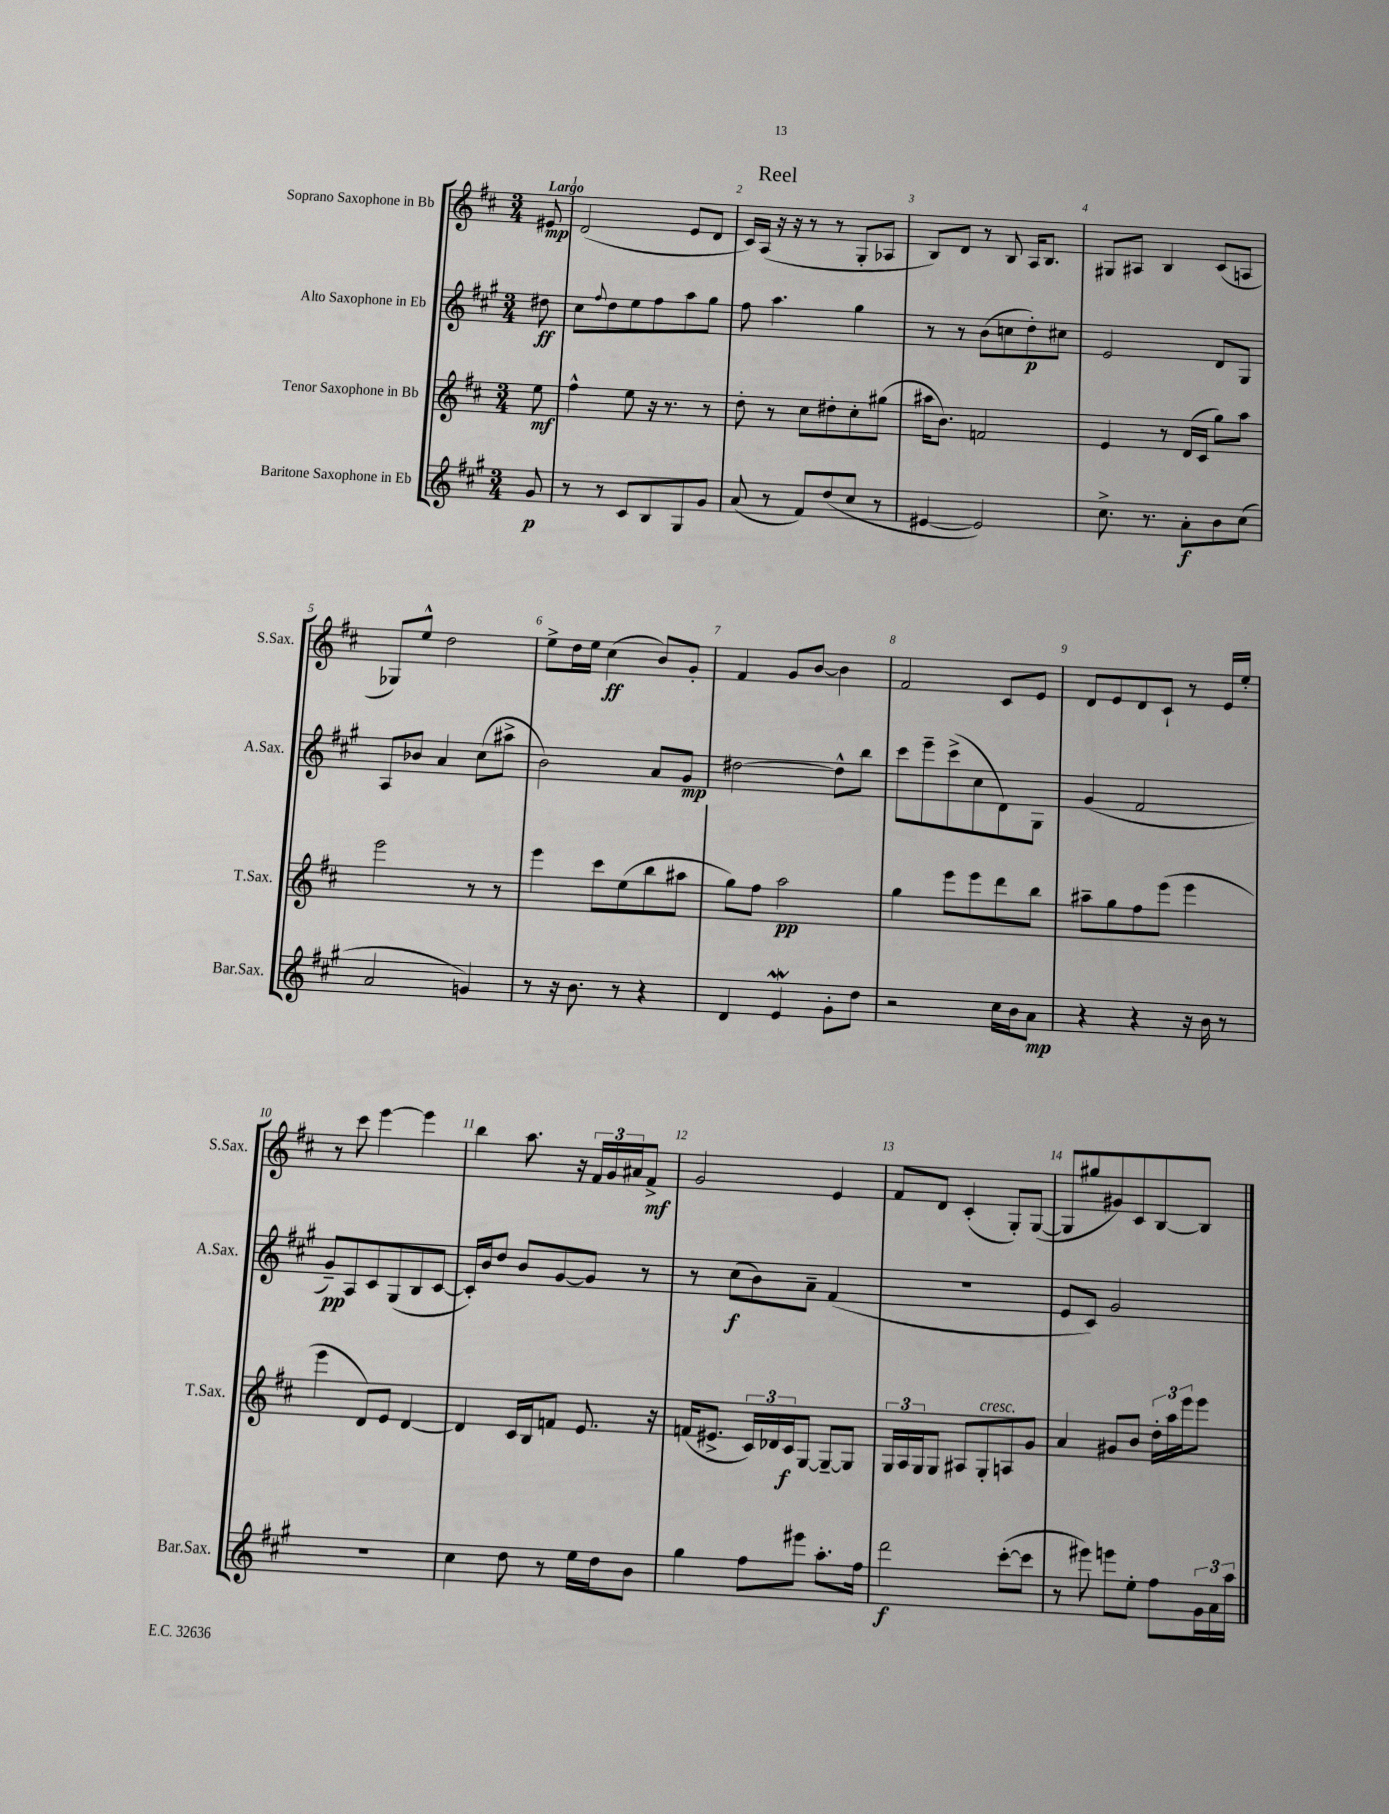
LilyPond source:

\header { title = "Reel" }
<<
\new StaffGroup <<
\new Staff = "s0" \with { instrumentName = "Soprano Saxophone in Bb" shortInstrumentName = "S.Sax." } {
    \clef treble \key d \major \numericTimeSignature \time 3/4 \partial 8 \tempo "Largo"
    eis'8\mp |
    d'2( e'8 d'8 |
    cis'16) a16( r16 r16 r8 r8 g8-. aes8 |
    b8) d'8 r8 b8 a16 b8. |
    gis8 ais8 b4 cis'8( a8 |
    ges8) e''8-^ d''2 |
    e''8-> d''16 e''16 cis''4\ff( b'8) g'8-. |
    fis'4 g'8 b'8~ b'4 |
    fis'2 cis'8 e'8 |
    d'8 e'8 d'8 cis'8-! r8 e'16 e''16-. |
    r8 cis'''8 e'''4~ e'''4 |
    b''4 a''8. r16 \tuplet 3/2 { fis'16 g'16 ais'16 } fis'8->\mf |
    g'2 e'4 |
    fis'8 d'8 cis'4-.( g8-.) g8~( |
    g8 gis''8 gis'8) cis'8 b8~ b8 \bar "|." |
}
\new Staff = "s1" \with { instrumentName = "Alto Saxophone in Eb" shortInstrumentName = "A.Sax." } {
    \clef treble \key a \major \numericTimeSignature \time 3/4 \partial 8
    dis''8\ff |
    cis''8 \appoggiatura { fis''8 } d''8 e''8 fis''8 a''8 gis''8 |
    fis''8 a''4. gis''4 |
    r8 r8 b'8( c''8 d''8-.\p) cis''8 |
    e'2 d'8 gis8 |
    a8 bes'8 a'4 cis''8( ais''8-> |
    b'2) a'8 gis'8\mp |
    dis''2~ dis''8-^ b''8 |
    cis'''8 e'''8-- cis'''8->( cis''8 d'8) gis8 |
    gis'4( fis'2 |
    gis'8--\pp) a8 cis'8 gis8( b8 cis'8~ |
    cis'16-.) b'16 d''8 b'8 gis'8~ gis'8 r8 |
    r8 cis''8\f( b'8) a'8-- fis'4( |
    R2. |
    e'8 cis'8) gis'2 \bar "|." |
}
\new Staff = "s2" \with { instrumentName = "Tenor Saxophone in Bb" shortInstrumentName = "T.Sax." } {
    \clef treble \key d \major \numericTimeSignature \time 3/4 \partial 8
    e''8\mf |
    fis''4-^ e''8 r16 r8. r8 |
    d''8-. r8 cis''8 dis''8-. cis''8-. gis''8( |
    ais''16 b'8.) f'2 |
    e'4 r8 d'16( cis'16 g''8) a''8 |
    e'''2 r8 r8 |
    e'''4 cis'''8 e''8( b''8 ais''8 |
    g''8) fis''8 a''2\pp |
    g''4 e'''8 e'''8 d'''8 b''8 |
    ais''8-- g''8 fis''8 e'''8( e'''4 |
    e'''4 d'8) e'8 d'4~ |
    d'4 cis'16 b16 f'8 e'8. r16 |
    f'16( eis'8.-> \tuplet 3/2 { cis'16) des'16 cis'16\f } g8~ g8~-- g8 |
    \tuplet 3/2 { g16 a16 g16 } g8 ais8 g8-.^\markup { \italic "cresc." } a8 g'8 |
    a'4 gis'8 b'8 \tuplet 3/2 { d''16-. a''16 e'''16 } e'''8 \bar "|." |
}
\new Staff = "s3" \with { instrumentName = "Baritone Saxophone in Eb" shortInstrumentName = "Bar.Sax." } {
    \clef treble \key a \major \numericTimeSignature \time 3/4 \partial 8
    gis'8\p |
    r8 r8 cis'8 b8 gis8 gis'8 |
    a'8( r8 fis'8) d''8( cis''8 r8 |
    eis'4~ eis'2) |
    cis''8.-> r8. a'8-.\f b'8 cis''8( |
    a'2 g'4) |
    r8 r16 b'8. r8 r4 |
    d'4 e'4\mordent gis'8-. d''8 |
    r2 cis''16 b'16 a'8\mp |
    r4 r4 r16 b'16 r8 |
    R2. |
    cis''4 d''8 r8 e''16 d''16 b'8 |
    gis''4 fis''8 eis'''8 a''8.-. fis''16 |
    d'''2\f cis'''8~-.( cis'''8 |
    r8 eis'''8) e'''8 e''8-. fis''8 \tuplet 3/2 { gis'16 a'16 a''16 } \bar "|." |
}
>>
>>
\layout { \context { \Score \override BarNumber.break-visibility = ##(#f #t #t) barNumberVisibility = #all-bar-numbers-visible } }
